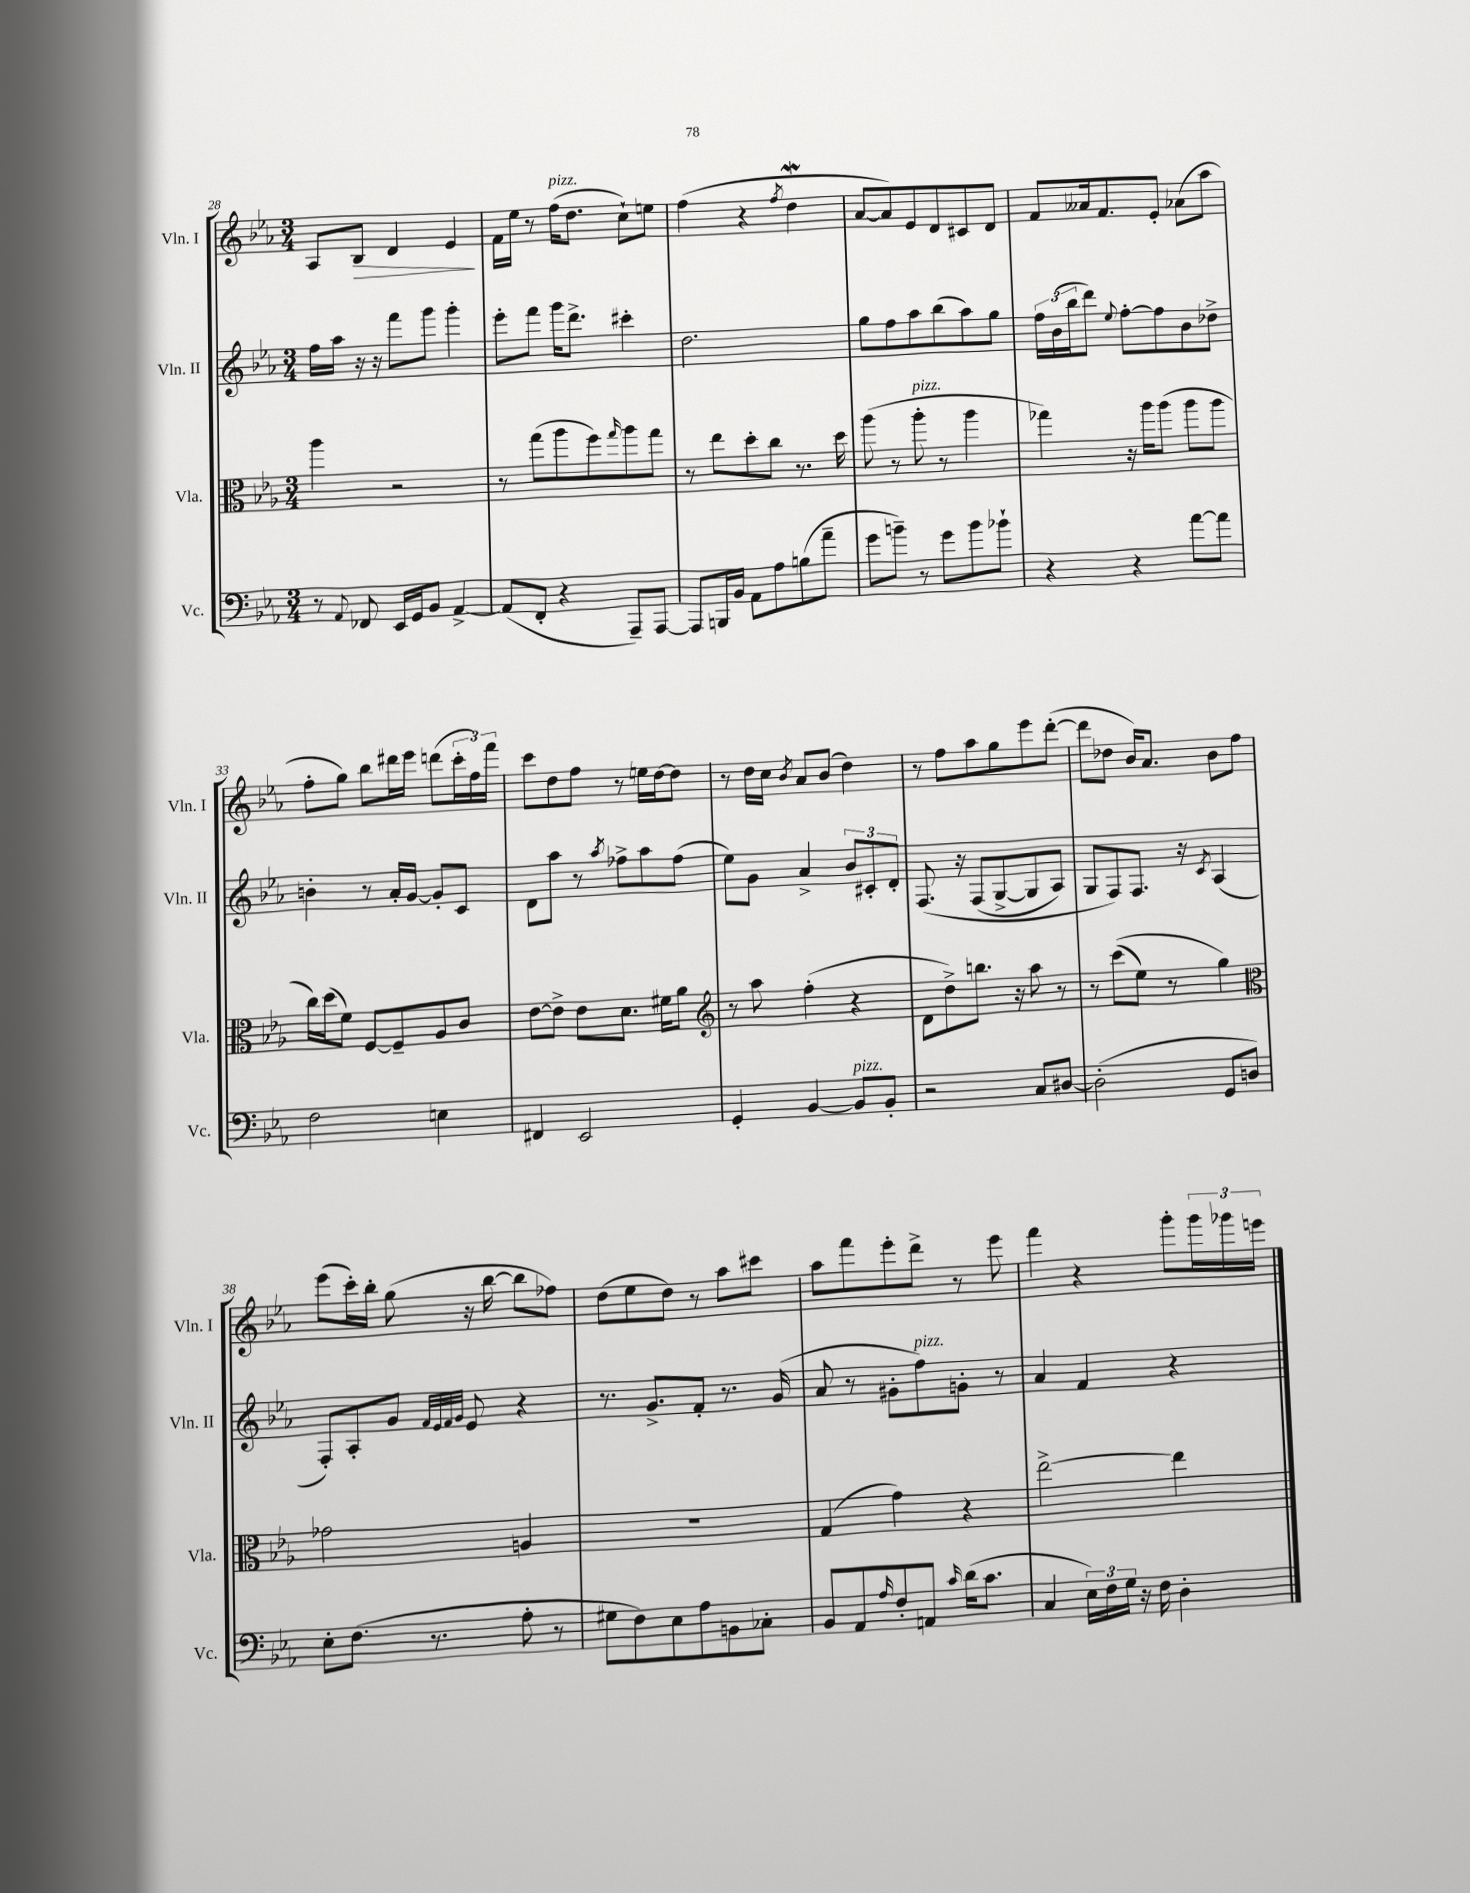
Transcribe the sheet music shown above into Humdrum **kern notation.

**kern	**kern	**kern	**kern
*staff4	*staff3	*staff2	*staff1
*clefF4	*clefC3	*clefG2	*clefG2
*k[b-e-a-]	*k[b-e-a-]	*k[b-e-a-]	*k[b-e-a-]
*M3/4	*M3/4	*M3/4	*M3/4
8r	4aa-	16ff	8A-
.	.	16aa-	.
8qqAA-	.	.	.
8FF-	.	16r	8B-
.	.	16r	.
16EE-	2r	8fff	4d
16GG	.	.	.
8BB-	.	8ggg	.
[4AA-^	.	4ggg'	4e-
=	=	=	=
(8AA-]	8r	8eee-'	16f
.	.	.	16ee-
8FF'	(8gg	8fff	8r
4r	8aa-	16ggg	(16ff
.	.	8.ddd^	8.dd
.	8ff)	.	.
.	16qqgg	.	.
8AAA-~)	8aa-	4ccc#'	8cc`)
[8AAA-	8gg	.	8ee
=	=	=	=
8AAA-]	8r	2.dd	(4ff
16BBB	8ee-	.	.
16BB-	.	.	.
8AA-	8dd'	.	4r
8A-	8cc	.	.
.	.	.	8qff
(8B	8.r	.	4dd
8a-~	.	.	.
.	16dd	.	.
=	=	=	=
8g	(8aa-	8gg	[8a-
8b~)	8r	8ff	8a-])
8r	8aa-'	8aa-	8e-
8g	8r	(8bb-	8d
8b	4aa-	8aa-)	8c#
8b-`	.	8gg	8d
=	=	=	=
4r	4gg-)	24ff	8f
.	.	(24b-	.
.	.	24bb-	.
.	.	8ddd)	16a--
.	.	.	8.f
.	.	8qqee-	.
4r	16r	[8ff'	.
.	16aa-	.	.
.	(8aa-	8ff]	8e-'
[8a-	8aa-	8b-	(8a-
8a-]	8aa-	8dd-^	8aa-
=	=	=	=
2F	16cc)	4b'	8ff'
.	(16dd	.	.
.	8f)	.	8gg)
.	[8F	8r	8bb-
.	8F~]	16a-'	16ddd#
.	.	[16g	16eee-
4E	8A-	8g']	(8ddd
.	8c	8c	24ccc'
.	.	.	24ff)
.	.	.	24fff
=	=	=	=
4FF#	[8e-	8d	8ccc
.	8e-^]	8aa-	8dd
2EE-	8e-	8r	8ff
.	.	8qaa-	.
.	8.d	8ff-^	8r
.	.	8aa-	16ee
.	16f#	.	[16dd
.	8a-	(8ff-	8dd]
=	=	=	=
*	*clefG2	*	*
4GG'	8r	8ee-)	8r
.	8aa-	8g	16dd
.	.	.	16cc
.	.	.	8qb-
[4BB-	(4ff'	4a-^	8a-
.	.	.	(8b-
8BB-]	4r	12b-	4dd)
.	.	12c#'	.
8BB-'	.	.	.
.	.	12d'	.
=	=	=	=
2r	8d	&(8.F	8r
.	8dd^)	.	8ff
.	.	16r	.
.	8.bb	(8F	8aa-
.	.	[8G^	8gg
.	16r	.	.
8C	8aa-	8G]	8eee-
[8D#	8r	8A-)	([8ddd'
=	=	=	=
(2D#']	8r	8G	8ddd]
.	&((8ccc	8F&)	8dd-
.	8ee-)	8.F	16b-)
.	.	.	8.a-
.	8r	.	.
.	.	16r	.
.	.	8qc	.
8GG	4gg&)	(4A-	8b-
8D)	.	.	8ff
=	=	=	=
*	*clefC3	*	*
8E-'	2g-	8F')	(8eee-
(8.F	.	8A-'	16ccc')
.	.	.	16bb-'
.	.	8g	(8gg
8.r	.	.	.
.	.	32qqf	.
.	.	32qqe-	.
.	.	32qqf	.
.	.	32qqg	.
.	.	8e-	16r
.	.	.	[16bb-
8A-'	4A	4r	8bb-]
8r	.	.	8ff-)
=	=	=	=
8G#	2.r	8.r	(8dd
8F)	.	.	8ee-
.	.	8.g^	.
8E-	.	.	8dd)
8A-	.	8f'	8r
8BB	.	8.r	8aa-
8C-'	.	.	8ccc#
.	.	(16g	.
=	=	=	=
8BB-	(4G	8a-	8aa-
8AA-	.	8r	8fff
16qqA-	.	.	.
8F'	4g)	8g#'	8eee-'
8AA	.	8ff)	8ddd^
16qqc	.	.	.
(16d	4r	8g'	8r
8.c	.	.	.
.	.	8r	8eee-
=	=	=	=
4C	[2ee-^	4a-	4fff
24E-)	.	4f	4r
24F	.	.	.
24G	.	.	.
16r	.	.	.
16F	.	.	.
4D'	4ee-]	4r	8ggg'
.	.	.	24ggg
.	.	.	24ggg-
.	.	.	24eee
==	==	==	==
*-	*-	*-	*-
